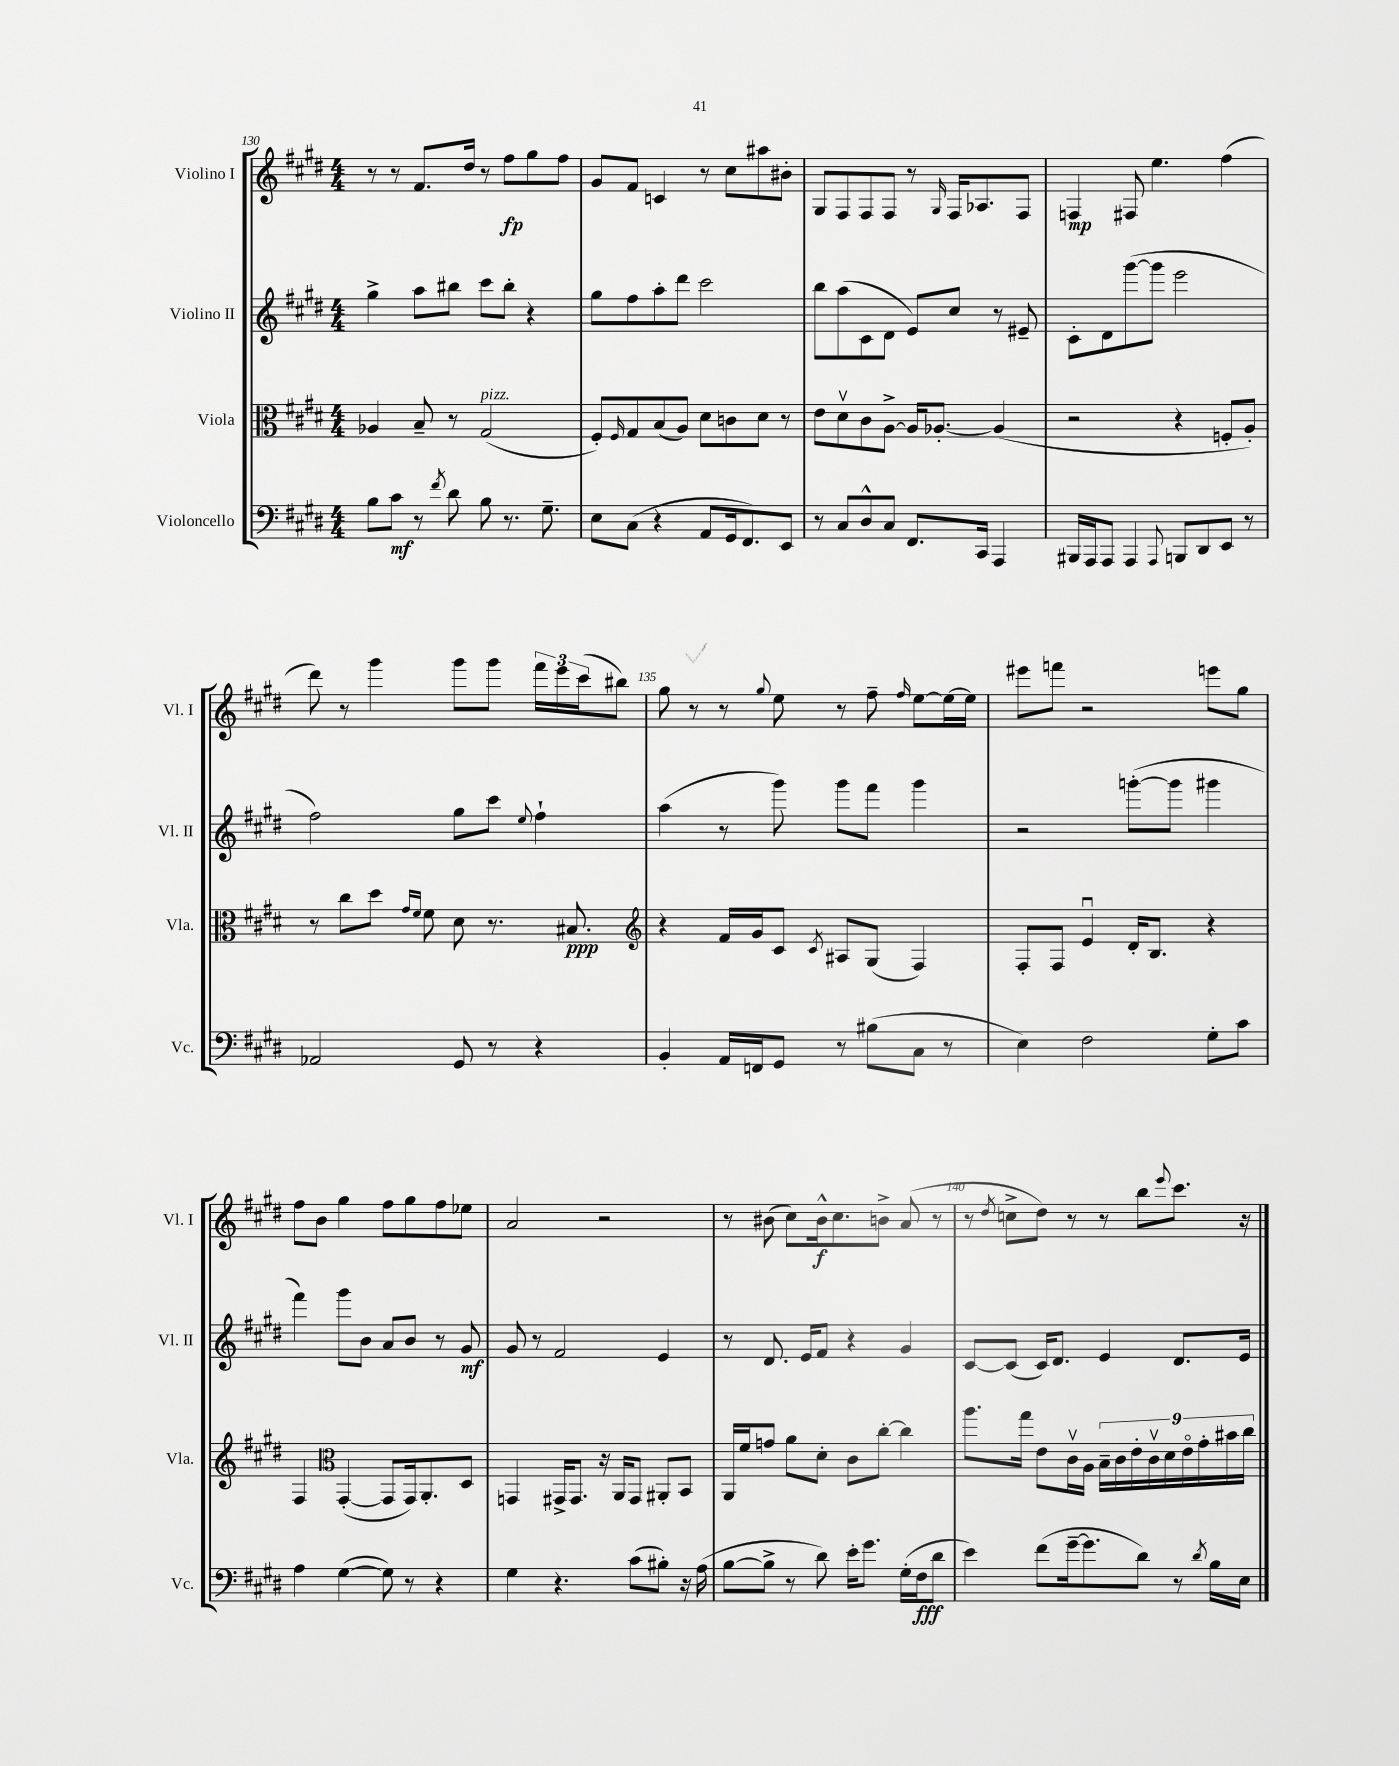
<<
\new StaffGroup <<
\new Staff = "s0" \with { instrumentName = "Violino I" shortInstrumentName = "Vl. I" } {
    \clef treble \key e \major \numericTimeSignature \time 4/4
    r8 r8 fis'8. dis''16 r8 fis''8\fp gis''8 fis''8 |
    gis'8 fis'8 c'4 r8 cis''8 ais''8 bis'8-. |
    gis8 fis8 fis8 fis8 r8 \grace { gis16 } fis16 aes8. fis8 |
    f4\mp fis8 e''4. fis''4( |
    dis'''8) r8 gis'''4 gis'''8 gis'''8 \tuplet 3/2 { fis'''16 e'''16 cis'''16( } bis''8) |
    gis''8 r8 r8 \appoggiatura { gis''8 } e''8 r8 fis''8-- \grace { fis''16 } e''8~ e''16~ e''16 |
    eis'''8 f'''8 r2 e'''8 gis''8 |
    fis''8 b'8 gis''4 fis''8 gis''8 fis''8 ees''8 |
    a'2 r2 |
    r8 bis'8( cis''8) bis'16-^\f cis''8. b'8-> a'8( r8 |
    r8 \acciaccatura { dis''8 } c''8-> dis''8) r8 r8 b''8 \appoggiatura { e'''8 } cis'''8. r16 \bar "|." |
}
\new Staff = "s1" \with { instrumentName = "Violino II" shortInstrumentName = "Vl. II" } {
    \clef treble \key e \major \numericTimeSignature \time 4/4
    gis''4-> a''8 bis''8 cis'''8 bis''8-. r4 |
    gis''8 fis''8 a''8-. dis'''8 cis'''2 |
    b''8 a''8( cis'8 dis'8 e'8) cis''8 r8 eis'8-- |
    cis'8-. dis'8 gis'''8~( gis'''8 e'''2 |
    fis''2) gis''8 cis'''8 \appoggiatura { e''8 } fis''4-! |
    a''4( r8 gis'''8) gis'''8 fis'''8 gis'''4 |
    r2 g'''8~-.( g'''8 gis'''4 |
    fis'''4) gis'''8 b'8 a'8 b'8 r8 gis'8\mf |
    gis'8 r8 fis'2 e'4 |
    r8 dis'8. e'16 fis'8 r4 gis'4 |
    cis'8~ cis'8( cis'16) dis'8. e'4 dis'8. e'16 \bar "|." |
}
\new Staff = "s2" \with { instrumentName = "Viola" shortInstrumentName = "Vla." } {
    \clef alto \key e \major \numericTimeSignature \time 4/4
    aes4 b8-- r8 gis2^\markup { \italic "pizz." }( |
    fis8-.) \grace { fis16 } gis8 b8( a8) dis'8 c'8 dis'8 r8 |
    e'8 dis'8\upbow cis'8 a8~-> a16 aes8.~-. aes4( |
    r2 r4 f8-. a8-.) |
    r8 cis''8 dis''8 \grace { gis'16 fis'16 } fis'8 dis'8 r8. bis8.\ppp |
    \clef treble r4 fis'16 gis'16 cis'8 \acciaccatura { cis'8 } ais8 gis8( fis4) |
    fis8-. fis8 e'4\downbow dis'16-. b8. r4 |
    fis4 \clef alto gis,4~-.( gis,8 gis,16) a,8.-. dis8 |
    g,4 gis,16-> gis,8. r16 a,16 gis,8 ais,8-. b,8 |
    a,16 fis'16 g'8 a'8 dis'8-. cis'8 cis''8~-. cis''4 |
    a''8. gis''16 e'8 cis'16\upbow a16 \tuplet 9/8 { b16-- cis'16 e'16-. cis'16\upbow dis'16 e'16\flageolet gis'16-. bis'16 cis''16 } \bar "|." |
}
\new Staff = "s3" \with { instrumentName = "Violoncello" shortInstrumentName = "Vc." } {
    \clef bass \key e \major \numericTimeSignature \time 4/4
    b8 cis'8\mf r8 \acciaccatura { fis'8 } dis'8 b8 r8. gis8.-- |
    e8 cis8( r4 a,8 gis,16 fis,8.) e,8 |
    r8 cis8 dis8-^ cis8 fis,8. cis,16 a,,4 |
    bis,,16 a,,16 a,,8 a,,4 \appoggiatura { a,,8 } b,,8 dis,8 e,8 r8 |
    aes,2 gis,8 r8 r4 |
    b,4-. a,16 f,16 gis,8 r8 bis8( cis8 r8 |
    e4) fis2 gis8-. cis'8 |
    a4 gis4~( gis8) r8 r4 |
    gis4 r4. cis'8( bis8-.) r16 a16( |
    b8~ b8-> r8 dis'8) e'16-. gis'8. gis16-.( fis16\fff dis'8 |
    e'4) fis'8( gis'16~-- gis'8. dis'8) r8 \acciaccatura { dis'8 } b16 e16 \bar "|." |
}
>>
>>
\layout { \context { \Score currentBarNumber = #130 \override BarNumber.break-visibility = ##(#f #t #t) barNumberVisibility = #(every-nth-bar-number-visible 5) } }
